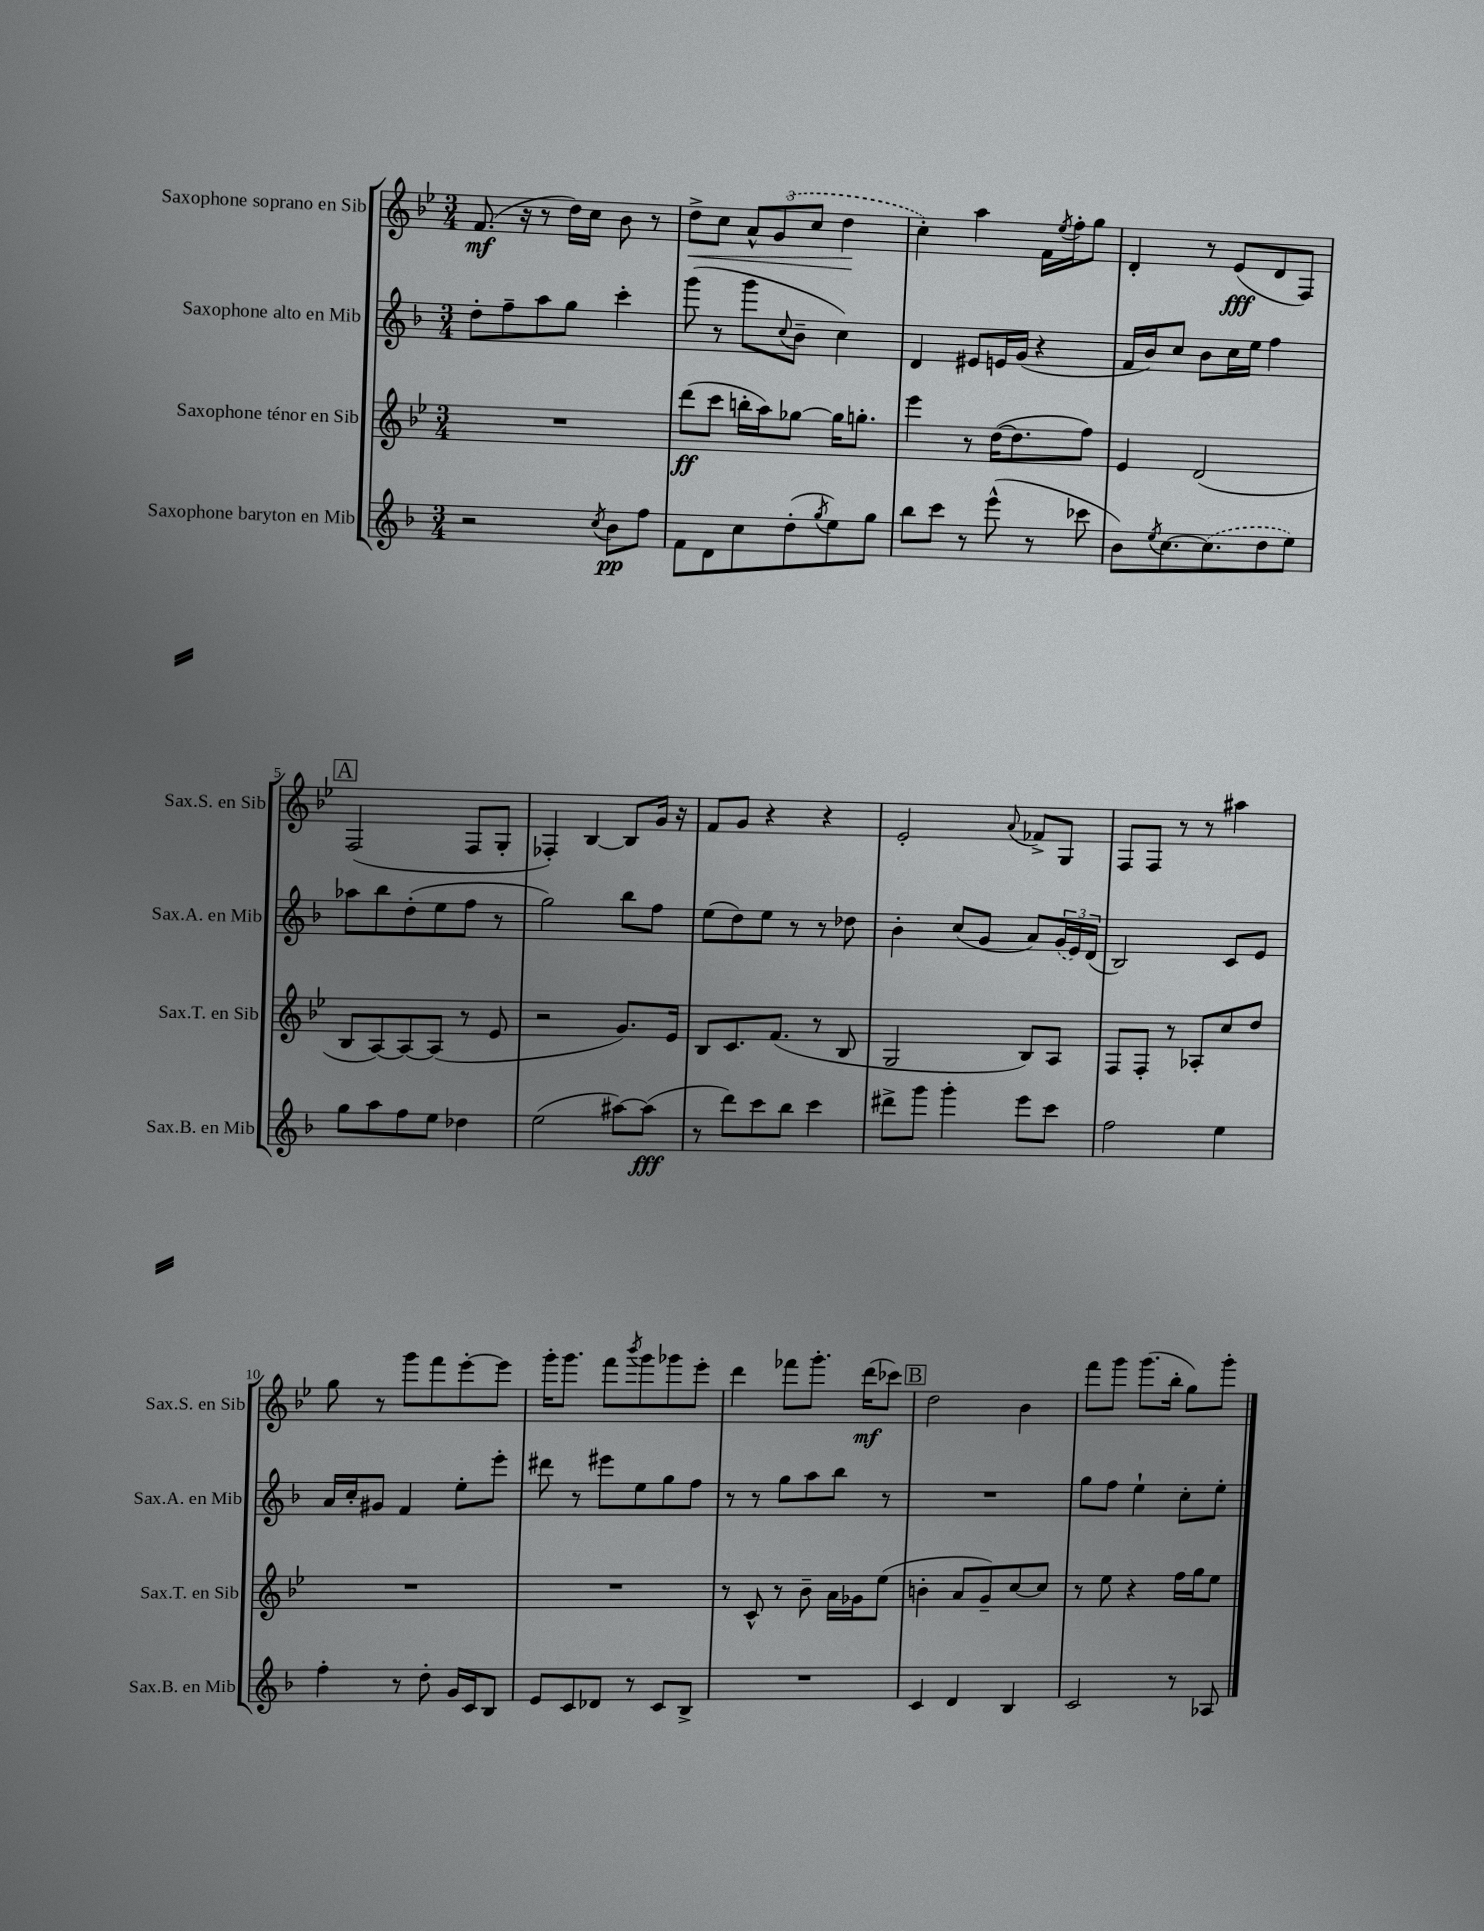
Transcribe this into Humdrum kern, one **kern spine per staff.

**kern	**kern	**kern	**kern
*staff4	*staff3	*staff2	*staff1
*clefG2	*clefG2	*clefG2	*clefG2
*k[b-]	*k[b-e-]	*k[b-]	*k[b-e-]
*M3/4	*M3/4	*M3/4	*M3/4
2r	2.r	8dd'	(8.f
.	.	8ff~	.
.	.	.	16r
.	.	8aa	8r
.	.	8gg	16dd)
.	.	.	16cc
8qcc	.	.	.
8b-	.	4ccc'	8b-
8ff	.	.	8r
=	=	=	=
8f	(8ddd	(8ggg	8dd^
8d	8ccc	8r	8cc
8cc	16bb'	8ggg	12a^^
.	16aa)	.	.
.	.	.	(12g
.	.	8qqcc	.
(8dd'	[8gg-	8b-~	.
.	.	.	12cc
8qgg	.	.	.
8ee)	16gg-]	4cc)	4dd
.	8.gg'	.	.
8gg	.	.	.
=	=	=	=
8bb-	4eee-	4d	4cc')
8ccc	.	.	.
8r	8r	8e#	4aa
(8eee^^	([16dd	16e	.
.	8.dd]	(16g	.
8r	.	4r	16f
.	.	.	8qee-
.	.	.	16ff'
8ccc-	8ff)	.	8gg
=	=	=	=
8b-)	4e-	16f	4d'
.	.	16b-)	.
8qee	.	.	.
[8.cc	.	8cc	.
.	(2d	8b-	8r
(8.cc]	.	.	.
.	.	16cc	(8e-
.	.	16ee	.
8dd	.	4ff	8d
8ee)	.	.	8F)
=	=	=	=
8gg	8B-	8aa-	(2F
8aa	[8A)	8bb-	.
8ff	8A_	(8dd'	.
8ee	(8A]	8ee	.
4dd-	8r	8ff	8F
.	8e-	8r	8G'
=	=	=	=
(2ee	2r	2gg)	4F-')
.	.	.	[4B-
[8aa#)	8.g)	8bb-	8B-]
(8aa#]	.	8ff	16g
.	16e-	.	16r
=	=	=	=
8r	8B-	(8ee	8f
8ddd)	8.c	8dd)	8g
8ccc	.	8ee	4r
.	(8.f	.	.
8bb-	.	8r	.
4ccc	8r	8r	4r
.	8B-	8dd-	.
=	=	=	=
8ddd#^	2G	4b-'	2e-'
8ggg	.	.	.
4ggg'	.	(8cc	.
.	.	8g	.
.	.	.	8qqa
8eee	8B-)	8a)	8f-^
8ccc	8A	(24g	8G
.	.	24e)	.
.	.	(24d	.
=	=	=	=
2ff	8F	2B-)	8F
.	8F'	.	8F
.	8r	.	8r
.	8A-'	.	8r
4ee	8cc	8c	4aa#
.	8dd	8e	.
=	=	=	=
4ff'	2.r	16a	8gg
.	.	16cc'	.
.	.	8g#	8r
8r	.	4f	8ggg
8dd'	.	.	8fff
16g	.	8ee'	[8eee-'
16c	.	.	.
8B-	.	8eee'	8eee-]
=	=	=	=
8e	2.r	8ddd#	16ggg'
.	.	.	8.ggg
8c	.	8r	.
8d-	.	8eee#	8fff
.	.	.	8qbbb-
8r	.	8ee	8ggg
8c	.	8gg	8ggg-
8B-^	.	8ff	8eee-'
=	=	=	=
2.r	8r	8r	4ddd
.	8c^^	8r	.
.	8r	8gg	8fff-
.	8b-~	8aa	8.ggg'
.	16a	8bb-	.
.	16g-	.	(16ddd
.	(8ee-	8r	8ccc-)
=	=	=	=
4c	4b'	2.r	2dd
4d	8a	.	.
.	8g~)	.	.
4B-	[8cc	.	4b-
.	8cc]	.	.
=	=	=	=
2c	8r	8gg	8fff
.	8ee-	8ff	8ggg
.	4r	4ee`	(8.ggg
.	.	.	16bb-'
8r	16ff	8cc'	8gg)
.	16gg	.	.
8A-	8ee-	8ee'	8ggg'
==	==	==	==
*-	*-	*-	*-
